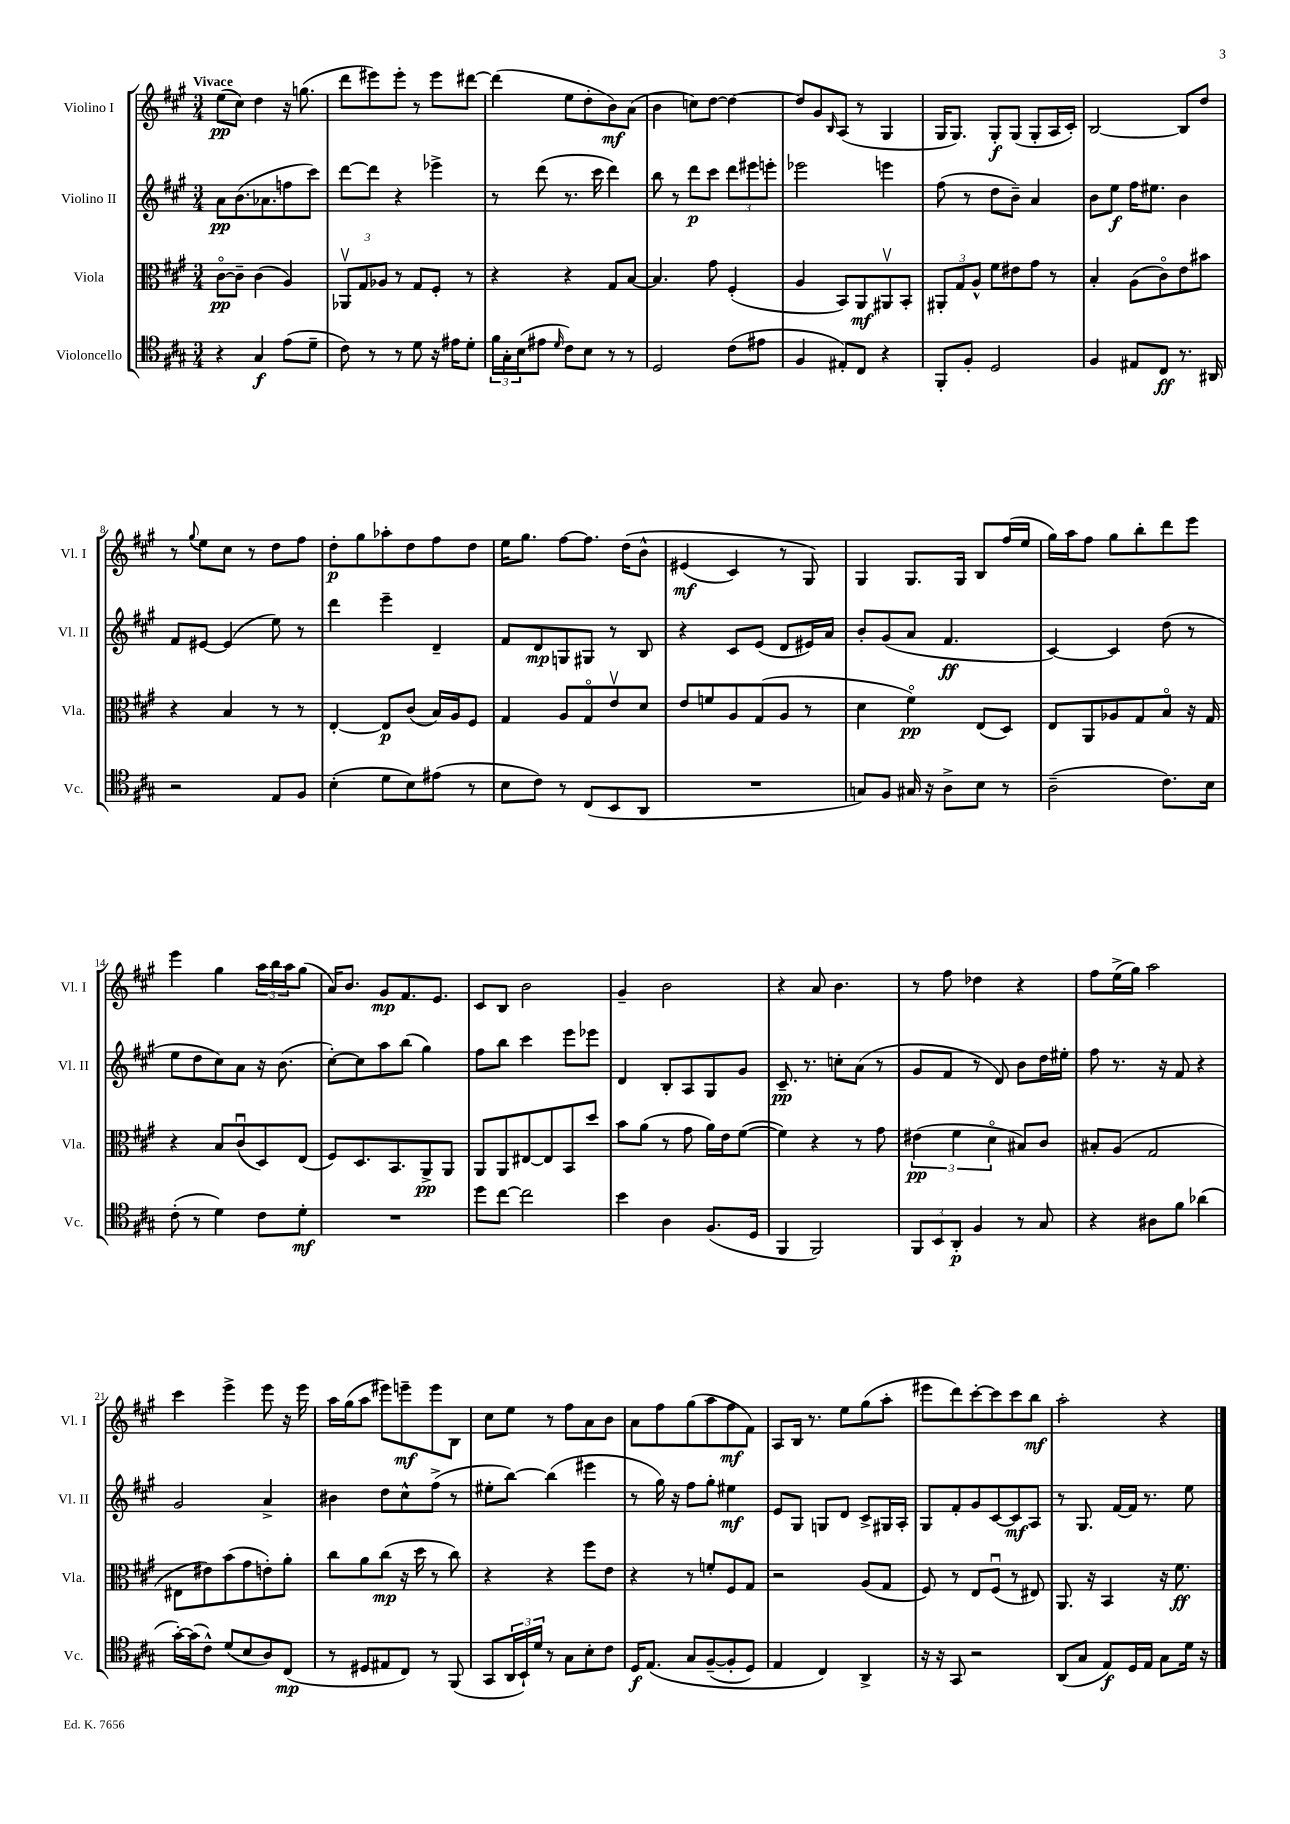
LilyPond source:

<<
\new StaffGroup <<
\new Staff = "s0" \with { instrumentName = "Violino I" shortInstrumentName = "Vl. I" } {
    \clef treble \key a \major \numericTimeSignature \time 3/4 \tempo "Vivace"
    e''8\pp( cis''8) d''4 r16 g''8.( |
    d'''8 eis'''8) eis'''8-. r8 eis'''8 dis'''8~ |
    dis'''4( e''8 d''8-. b'8\mf) a'8( |
    b'4 c''8) d''8~ d''4~ |
    d''8 gis'8 \grace { b16 } a8( r8 gis4 |
    gis16 gis8.) gis8-.\f gis8( gis8-. a16 cis'16-.) |
    b2~ b8 d''8 |
    r8 \appoggiatura { gis''8 } e''8 cis''8 r8 d''8 fis''8 |
    d''8-.\p gis''8 aes''8-. d''8 fis''8 d''8 |
    e''16 gis''8. fis''8~ fis''8. d''16\( b'8-^ |
    eis'4\mf( cis'4) r8 gis8\) |
    gis4 gis8. gis16 b8 fis''16( e''16 |
    gis''16) a''16 fis''8 gis''8 b''8-. d'''8 e'''8 |
    e'''4 gis''4 \tuplet 3/2 { a''16 b''16 a''16 } gis''8( |
    a'16) b'8. gis'8\mp fis'8. e'8. |
    cis'8 b8 b'2 |
    gis'4-- b'2 |
    r4 a'8 b'4. |
    r8 fis''8 des''4 r4 |
    fis''8 e''16->( gis''16) a''2 |
    cis'''4 e'''4-> e'''8 r16 e'''16 |
    a''16 gis''16( a''8 eis'''8) e'''8--\mf e'''8 b8 |
    cis''8 e''8 r8 fis''8 a'8 b'8 |
    a'8 fis''8 gis''8( a''8 fis''8\mf fis'8) |
    a8 b16 r8. e''8 gis''8( a''8-. |
    eis'''8 d'''8) cis'''8~-. cis'''8 cis'''8 b''8\mf |
    a''2-. r4 \bar "|." |
}
\new Staff = "s1" \with { instrumentName = "Violino II" shortInstrumentName = "Vl. II" } {
    \clef treble \key a \major \numericTimeSignature \time 3/4
    a'8\pp b'8.( aes'8. f''8 cis'''8) |
    d'''8~ d'''8 r4 ees'''4-> |
    r8 d'''8( r8. cis'''16 d'''4) |
    b''8 r8 d'''8\p cis'''8 \tuplet 3/2 { d'''8 eis'''8 e'''8-. } |
    ees'''2 e'''4 |
    fis''8( r8 d''8 b'8--) a'4 |
    b'8 e''8\f fis''16 eis''8. b'4 |
    fis'8 eis'8~ eis'4( e''8) r8 |
    d'''4 e'''4-- d'4-- |
    fis'8 d'8\mp g8 gis8 r8 b8 |
    r4 cis'8 e'8( d'8 eis'16) a'16 |
    b'8-. gis'8( a'8 fis'4.\ff |
    cis'4~) cis'4 d''8( r8 |
    e''8 d''8 cis''8) a'8 r16 b'8.( |
    cis''8~-.) cis''8 a''8 b''8( gis''4) |
    fis''8 b''8 cis'''4 e'''8 ees'''8 |
    d'4 b8-. a8 gis8 gis'8 |
    cis'8.--\pp r8. c''8-. a'8( r8 |
    gis'8 fis'8 r8 d'8) b'8 d''16 eis''16-. |
    fis''8 r8. r16 fis'8 r4 |
    gis'2 a'4-> |
    bis'4 d''8 cis''8-^ fis''8->( r8 |
    eis''8-. b''8~) b''4( eis'''4 |
    r8 gis''16) r16 fis''8 gis''8-. eis''4\mf |
    e'8 gis8 g8 d'8 cis'8-> gis16 a16-. |
    gis8 fis'8-. gis'8 cis'8~ cis'8\mf a8 |
    r8 gis8. fis'16~ fis'16 r8. e''8 \bar "|." |
}
\new Staff = "s2" \with { instrumentName = "Viola" shortInstrumentName = "Vla." } {
    \clef alto \key a \major \numericTimeSignature \time 3/4
    cis'8~\flageolet\pp cis'8-- cis'4( a4) |
    \tuplet 3/2 { aes,8\upbow gis8 aes8 } r8 gis8 fis8-. r8 |
    r4 r4 gis8 b8~ |
    b4. gis'8 fis4-.( |
    a4 b,8) a,8\mf ais,8\upbow b,8-. |
    \tuplet 3/2 { ais,8-. gis8 a8-^ } fis'8 eis'8 gis'8 r8 |
    b4-. a8( cis'8\flageolet) e'8 bis'8 |
    r4 b4 r8 r8 |
    e4~-. e8\p cis'8( b16) a16 fis8 |
    gis4 a8 gis8\flageolet e'8\upbow d'8 |
    e'8 f'8 a8 gis8( a8 r8 |
    d'4 fis'4\flageolet\pp) e8( d8) |
    e8 a,8 aes8 gis8 b8\flageolet r16 gis16 |
    r4 b8 cis'8\downbow( d8) e8( |
    fis8) d8. b,8. a,8->\pp a,8 |
    a,8 a,8 eis8~ eis8 b,8 d''8 |
    b'8 a'8( r8 gis'8 a'16) e'16 fis'8~( |
    fis'4) r4 r8 gis'8 |
    \tuplet 3/2 { eis'4\pp( fis'4 d'4\flageolet } bis8) cis'8 |
    bis8-. a8( gis2 |
    eis8 eis'8) b'8( gis'8 e'8-.) a'8-. |
    cis''8 a'8 cis''8\mp( r16 d''16 r8 cis''8) |
    r4 r4 fis''8 e'8 |
    r4 r8 f'8-. fis8 gis8 |
    r2 a8( gis8 |
    fis8) r8 e8 fis8\downbow( r8 eis8) |
    a,8. r16 b,4 r16 fis'8.\ff \bar "|." |
}
\new Staff = "s3" \with { instrumentName = "Violoncello" shortInstrumentName = "Vc." } {
    \clef tenor \key a \major \numericTimeSignature \time 3/4
    r4 gis4\f e'8( d'8-- |
    cis'8) r8 r8 d'8 r16 eis'16 d'8-. |
    \tuplet 3/2 { fis'16 gis16-. b16( } eis'8 \grace { d'16 } cis'8) b8 r8 r8 |
    d2 cis'8( eis'8 |
    fis4 eis8-.) cis8 r4 |
    fis,8-. fis8-. d2 |
    fis4 eis8 cis8\ff r8. ais,16 |
    r2 e8 fis8 |
    b4-.( d'8 b8) eis'8( r8 |
    b8 cis'8) r8 cis8( b,8 a,8 |
    R2. |
    g8) fis8 gis16 r16 a8-> b8 r8 |
    a2--( cis'8.) b16 |
    cis'8-.( r8 d'4) cis'8 d'8-.\mf |
    R2. |
    d''8 cis''8~ cis''2 |
    b'4 a4 fis8.( d16 |
    fis,4 fis,2) |
    \tuplet 3/2 { fis,8 b,8 a,8-.\p } fis4 r8 gis8 |
    r4 ais8 fis'8 aes'4( |
    gis'16~-.) gis'16( cis'8-^) d'8( b8 a8) cis8\mp( |
    r8 dis8 eis8 cis8) r8 fis,8( |
    gis,8 \tuplet 3/2 { a,16 b,16-!) d'16 } r8 gis8 b8-. cis'8 |
    d16\f e8.\( gis8 fis8~--( fis8-. d8) |
    e4 cis4\) a,4-> |
    r16 r16 gis,8 r2 |
    a,8( gis8 e8\f) d16 e16 gis8 d'16 r16 \bar "|." |
}
>>
>>
